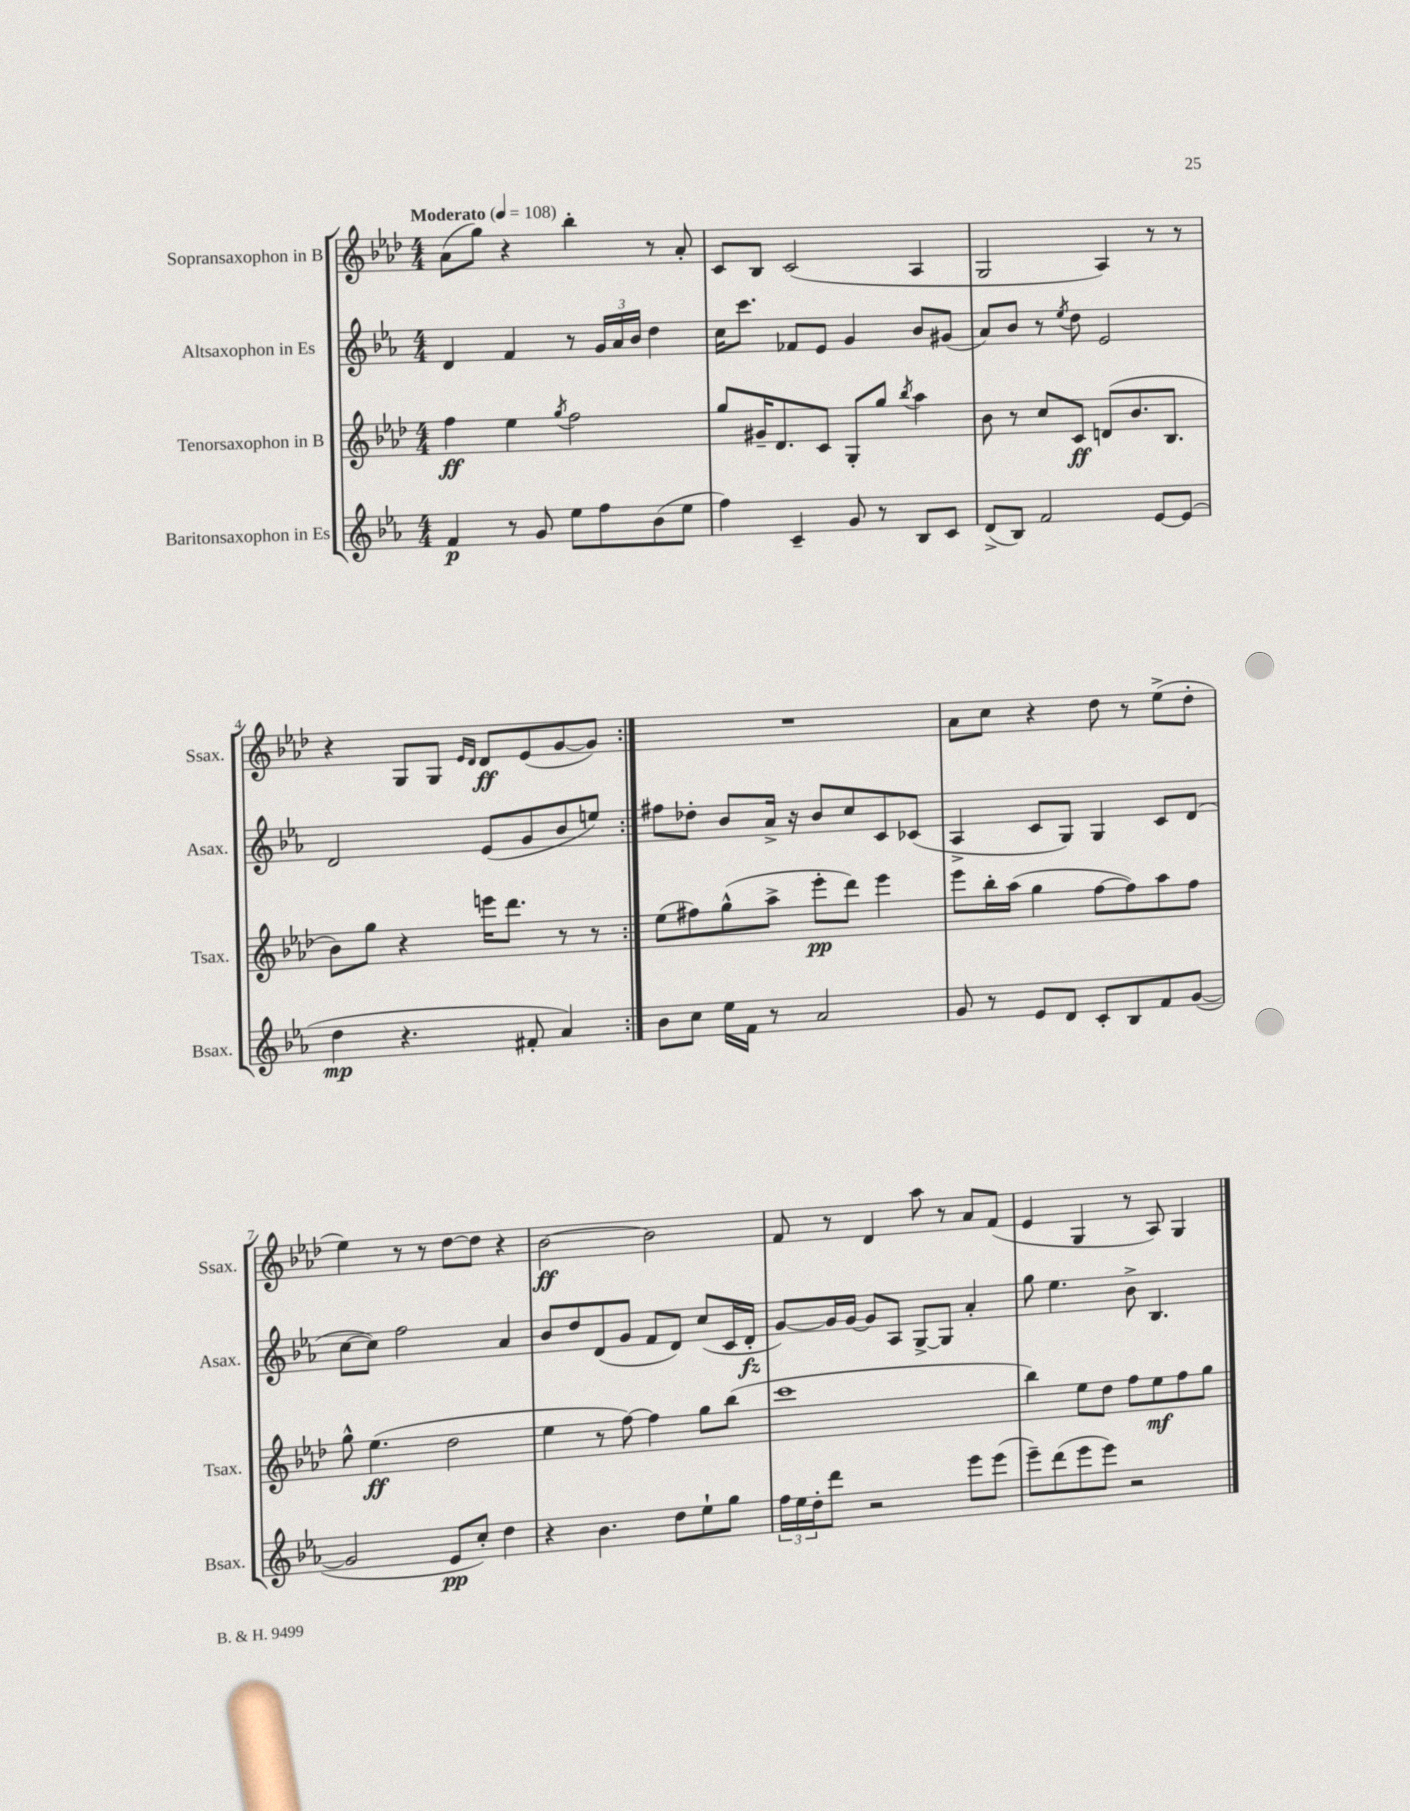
<<
\new StaffGroup <<
\new Staff = "s0" \with { instrumentName = "Sopransaxophon in B" shortInstrumentName = "Ssax." } {
    \clef treble \key aes \major \numericTimeSignature \time 4/4 \tempo "Moderato" 4 = 108
    \repeat volta 2 { aes'8( g''8) r4 bes''4-. r8 aes'8-. |
    c'8 bes8 c'2( aes4 |
    g2 aes4) r8 r8 |
    r4 g8 g8 \grace { ees'16 des'16 } des'8\ff ees'8( g'8~ g'8) | }
    R1 |
    aes'8 c''8 r4 des''8 r8 ees''8->( des''8-. |
    ees''4) r8 r8 des''8~ des''8 r4 |
    bes'2~\ff bes'2 |
    f'8 r8 des'4 aes''8 r8 aes'8 f'8( |
    ees'4 g4 r8 aes8) g4 \bar "|." |
}
\new Staff = "s1" \with { instrumentName = "Altsaxophon in Es" shortInstrumentName = "Asax." } {
    \clef treble \key ees \major \numericTimeSignature \time 4/4
    \repeat volta 2 { d'4 f'4 r8 \tuplet 3/2 { g'16 aes'16 bes'16 } d''4 |
    c''16 c'''8. fes'8 ees'8 g'4 bes'8 gis'8( |
    aes'8) bes'8 r8 \acciaccatura { ees''8 } d''8 ees'2 |
    d'2 ees'8( g'8 bes'8 e''8) | }
    fis''8 des''8-. bes'8 aes'16-> r16 bes'8 c''8 c'8 ces'8( |
    aes4-> c'8 g8) g4 c'8 d'8( |
    c''8~ c''8) f''2 aes'4 |
    bes'8 d''8 d'8( g'8 f'8 d'8) c''8( c'16 d'16-.\fz |
    g'8~) g'16 g'16~ g'8 aes8 g8~-> g8 aes'4-. |
    g''8 ees''4. bes'8-> bes4. \bar "|." |
}
\new Staff = "s2" \with { instrumentName = "Tenorsaxophon in B" shortInstrumentName = "Tsax." } {
    \clef treble \key aes \major \numericTimeSignature \time 4/4
    \repeat volta 2 { f''4\ff ees''4 \acciaccatura { g''8 } f''2 |
    g''8 gis'16-- des'8. c'8 g8-. g''8 \acciaccatura { bes''8 } aes''4 |
    bes'8 r8 c''8 c'8\ff d'8( bes'8. bes8. |
    bes'8) g''8 r4 e'''16 des'''8. r8 r8 | }
    ees''8( fis''8) g''8-^( aes''8-> ees'''8-.\pp des'''8) ees'''4 |
    ees'''8 bes''16-. aes''16( g''4 f''8~ f''8) aes''8 f''8 |
    g''8-^ ees''4.\ff( des''2 |
    ees''4 r8 f''8~) f''4 g''8 bes''8( |
    c'''1 |
    bes''4) ees''8 des''8 f''8 ees''8\mf f''8 g''8 \bar "|." |
}
\new Staff = "s3" \with { instrumentName = "Baritonsaxophon in Es" shortInstrumentName = "Bsax." } {
    \clef treble \key ees \major \numericTimeSignature \time 4/4
    \repeat volta 2 { f'4\p r8 g'8 ees''8 f''8 bes'8( ees''8 |
    f''4) c'4-- g'8 r8 bes8 c'8 |
    d'8->( bes8) f'2 ees'8~ ees'8( |
    d''4\mp r4. fis'8-. aes'4) | }
    bes'8 c''8 ees''16 f'16 r8 aes'2 |
    g'8 r8 ees'8 d'8 c'8-. bes8 f'8 g'8~( |
    g'2 ees'8\pp c''8-.) d''4 |
    r4 bes'4. d''8 ees''8-! g''8 |
    \tuplet 3/2 { f''16 ees''16 d''16-. } d'''8 r2 ees'''8 ees'''8( |
    ees'''8--) d'''8( ees'''8 ees'''8) r2 \bar "|." |
}
>>
>>
